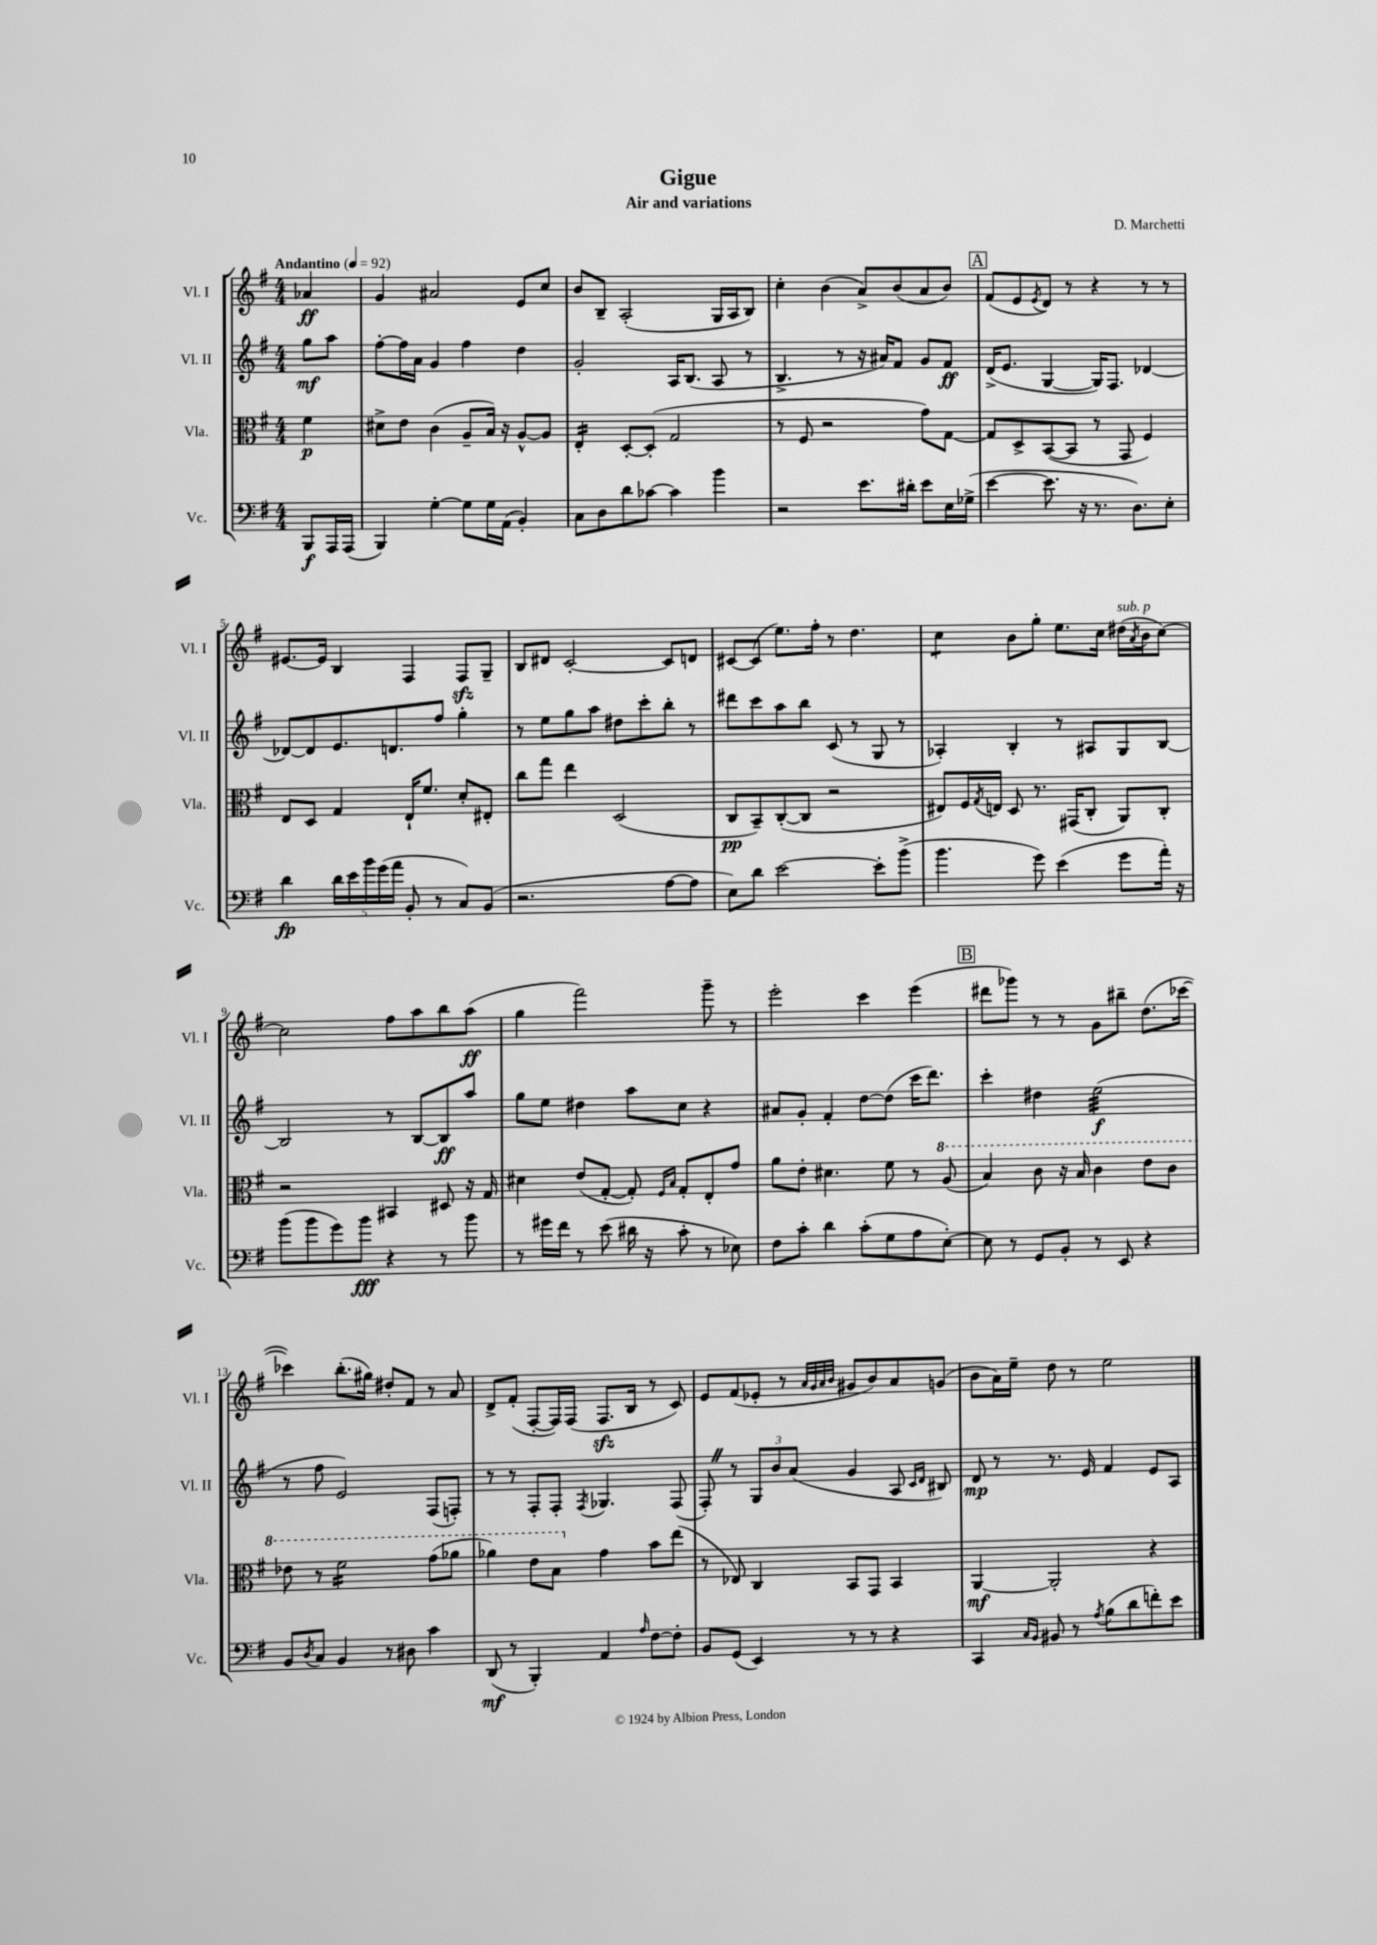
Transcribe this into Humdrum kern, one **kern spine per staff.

**kern	**kern	**kern	**kern
*staff4	*staff3	*staff2	*staff1
*clefF4	*clefC3	*clefG2	*clefG2
*k[f#]	*k[f#]	*k[f#]	*k[f#]
*M4/4	*M4/4	*M4/4	*M4/4
*MM92	*MM92	*MM92	*MM92
8BBB	4f#	8gg	4a-
16AAA	.	8aa	.
(16AAA	.	.	.
=	=	=	=
4BBB)	8d#^	[8ff#'	4g
.	8e	16ff#]	.
.	.	16a	.
[4G'	(4c	4g	2a#
8G]	8A~	4ff#	.
16G	16B)	.	.
(16AA	16r	.	.
4BB')	[8A^^	4dd	8e
.	8A]	.	8cc
=	=	=	=
8C	4E'	2g'	8b
8D	.	.	8B~
8d	[8D'	.	(2A'
[8c-	(8D']	.	.
4c-]	2G	16A	.
.	.	(8.B	.
4b	.	8A	16G
.	.	.	16A
.	.	8r	8B)
=	=	=	=
2r	8r	4.B^	4cc'
.	8F#	.	.
.	2r	.	(4b
.	.	8r	.
8.e	.	16r	8a^)
.	.	16a#)	.
.	.	8f#	(8b
16d#'	.	.	.
8e	8g)	8g	8a
16E	[8G	8f#	8b)
(16G-^	.	.	.
=	=	=	=
[4e	8G]	(16d^	(8f#
.	.	8.e	.
.	8D^	.	8e
.	.	.	8qe
8.e]	([8BB	[4G	8d)
.	8BB]	.	8r
16r	.	.	.
8.r	8r	16G])	4r
.	.	8.F#	.
.	8GG	.	.
8.D)	.	.	.
.	4F#)	[4d-	8r
8E'	.	.	8r
=	=	=	=
4d	8E	8d-_	[8.e#
.	8D	8d-]	.
.	.	.	16e#]
20d	4G	8.e	4B
20e	.	.	.
20b	.	.	.
(20g	.	.	.
.	.	8.d	.
20a	.	.	.
8BB'	16E`	.	4F#
.	8.f#	.	.
8r	.	8ff#	.
8C)	8d'	4gg'	8F#
(8BB	8E#'	.	8G~
=	=	=	=
2.r	8cc	8r	8B
.	8gg	8ee	8d#
.	4ee	8gg	[2c'
.	.	8aa	.
.	(2D	8dd#	.
.	.	8ccc'	.
[8A	.	8bb'	8c]
8A]	.	8r	8d
=	=	=	=
8E)	8C	8ddd#	[8c#
8d	8BB~)	8ccc	(8c#]
[2e	([8C'	8aa	8.ee)
.	8C]	8bb	.
.	.	.	16ff#'
.	2r	(8c	8r
.	.	8r	4.dd
8e']	.	8G	.
(8b^	.	8r	.
=	=	=	=
4.b	8E#)	4A-')	4cc
.	16F#	.	.
.	8qG	.	.
.	16E	.	.
.	8D	4B'	8b
8g)	8.r	.	8gg'
(4e	.	8r	8.ee
.	(16GG#	.	.
.	8C'	8A#	.
.	.	.	16cc
8g	8AA)	8G	(16dd#
.	.	.	8qa
.	.	.	16b
16a')	8C'	[8B	[8cc)
16r	.	.	.
=	=	=	=
(8b	2r	2B]	2cc]
8b	.	.	.
8g)	.	.	.
8b	.	.	.
4r	4BB#	8r	8ff#
.	.	[8B	8aa
8r	8D#	8B]	8bb
8b	16r	8aa	(8aa
.	16G	.	.
=	=	=	=
8r	4d#	8gg	4gg
16g#	.	8ee	.
16f#	.	.	.
8r	(8e	4dd#	2fff#)
(8e	[8G'	.	.
16d#	8G'])	8aa	.
16r	.	.	.
.	16qqF#	.	.
.	16qqB	.	.
8c'	8G'	8cc	.
8r	8E'	4r	8ggg~
8E-)	8g	.	8r
=	=	=	=
8F#	8a	8a#	2eee'
8c'	8e'	8g'	.
4d	4.d#	4f#'	.
(8c'	.	[8dd	4ccc
8G	8f#	(8dd]	.
8A	8r	16ccc	(4eee
.	.	8.ddd)	.
[8E')	(8a	.	.
=	=	=	=
8E]	4b)	4ccc'	8ddd#
8r	.	.	8ggg-)
8GG	8cc	4dd#	8r
8BB'	16r	.	8r
.	16b	.	.
8r	4cc	(2ee	8g
8EE	.	.	8bb#~
4r	8ee	.	(8.dd
.	8cc	.	.
.	.	.	[16ccc-
=	=	=	=
8BB	8ee-	8r	4ccc-])
8qD	.	.	.
8C	8r	8ff#	.
4BB	2ff#	2e)	(8.bb'
.	.	.	16gg#)
8r	.	.	8dd#'
8D#	.	.	8f#
4c	(8gg	(8F#	8r
.	8aa-	8F')	8a
=	=	=	=
(8DD	4aa-)	8r	8d^
8r	.	8r	(8f#'
4BBB')	8ee	8F#'	[8F#'
.	8b	8F#'	16F#])
.	.	.	(16F#
.	.	8qF#	.
4AA	4g	4.G-	8.F#
.	.	.	16B
16qqA	.	.	.
[8F#	8b	.	8r
8F#']	(8ee	(8F#	8c)
=	=	=	=
8BB	8r	8F#')	8e
(8GG	8E-)	8r	(8f#
4EE)	4C	12G	8e-'
.	.	12b	.
.	.	.	8r
.	.	(12a	.
.	.	.	32qqa
.	.	.	32qqg
.	.	.	32qqa
.	.	.	32qqb
8r	8BB	4g	8g#
8r	8GG	.	8b)
4r	4BB	8A	8a
.	.	16qqc	.
.	.	16qqd	.
.	.	8B#)	(8g
=	=	=	=
4CC	[4AA	8d	8b
.	.	8r	16a)
.	.	.	16ee~
16qqC	.	.	.
16qqBB	.	.	.
8BB#	2AA']	8.r	8dd
8r	.	.	8r
.	.	16e	.
8qA	.	.	.
(8B	.	4f#	2ee
8d	.	.	.
8f')	4r	8e	.
8e	.	8A	.
==	==	==	==
*-	*-	*-	*-
